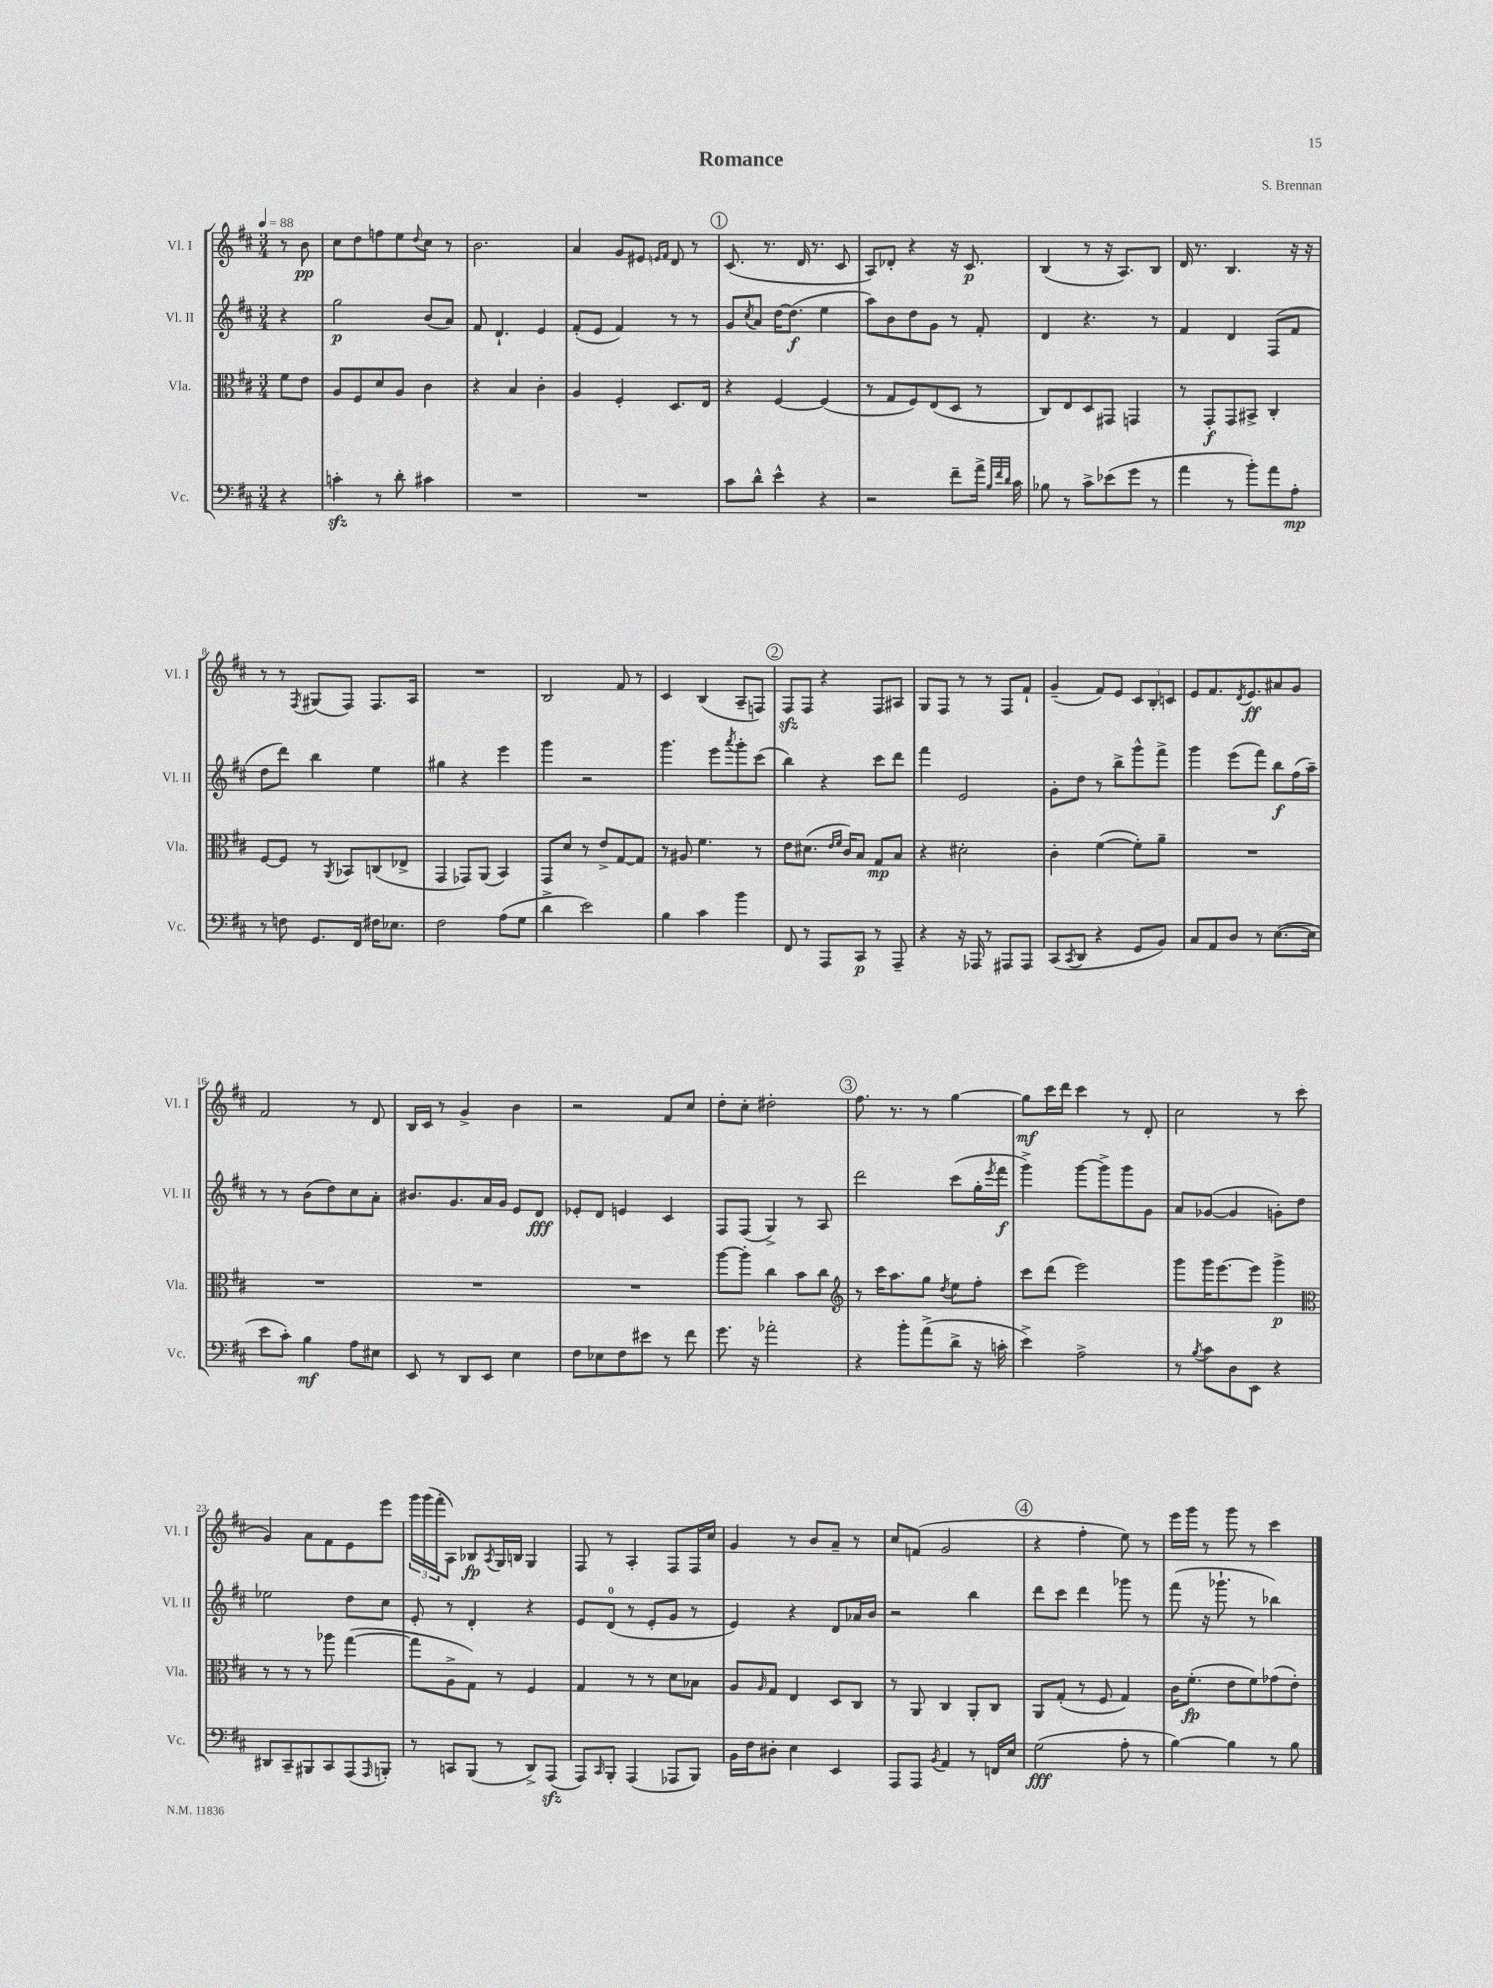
\header { title = "Romance" composer = "S. Brennan" }
<<
\new StaffGroup <<
\new Staff = "s0" \with { instrumentName = "Vl. I" shortInstrumentName = "Vl. I" } {
    \clef treble \key d \major \numericTimeSignature \time 3/4 \partial 4 \tempo 4 = 88
    r8 b'8\pp |
    cis''8 d''8 f''8 e''8 \appoggiatura { d''8 } cis''8 r8 |
    b'2. |
    a'4 g'8 eis'8 \grace { e'16 fis'16 } d'8 r8 |
    \mark \markup { \circle "1" } cis'8.( r8. d'16 r8. cis'8 |
    a8) des'8-. r4 r16 cis'8.\p |
    b4( r8 r16 a8.) b8 |
    d'16 r8. b4. r16 r16 |
    r8 r8 \acciaccatura { fis8 } gis8( fis8) fis8. a16 |
    R2. |
    b2 fis'8 r8 |
    cis'4 b4( a8-- f8) |
    \mark \markup { \circle "2" } fis8\sfz fis8 r4 fis8 ais8 |
    g8 fis8 r8 r8 fis8 fis'8-! |
    g'4--( fis'8) e'8 \tuplet 3/2 { cis'8 b8-. c'8 } |
    e'8 fis'8. \acciaccatura { d'8 } e'8.\ff ais'8 g'8 |
    fis'2 r8 d'8 |
    b16 cis'16 r8 g'4-> b'4 |
    r2 fis'8 cis''8 |
    d''8-. cis''8-. dis''2-. |
    \mark \markup { \circle "3" } fis''8. r8. r8 g''4~ |
    g''8\mf cis'''16 d'''16 cis'''4 r8 d'8-. |
    cis''2 r8 cis'''8( |
    g'4) a'8 fis'8 e'8 e'''8 |
    \tuplet 3/2 { g'''16 g'''16( fis'''16-. } a8) bes8\fp \acciaccatura { a8 } g16 b16 g4 |
    fis8 r8 a4-. fis8 fis16 cis''16 |
    g'4 r8 b'8 a'8-- r8 |
    cis''8 f'8( g'2 |
    \mark \markup { \circle "4" } r4 fis''4-. e''8) r8 |
    e'''16 g'''16 r8 g'''8 r8 cis'''4 \bar "|." |
}
\new Staff = "s1" \with { instrumentName = "Vl. II" shortInstrumentName = "Vl. II" } {
    \clef treble \key d \major \numericTimeSignature \time 3/4 \partial 4
    r4 |
    g''2\p b'8( a'8) |
    fis'8 d'4.-! e'4 |
    fis'8-.( e'8 fis'4) r8 r8 |
    \mark \markup { \circle "1" } g'8 \acciaccatura { cis''8 } a'8 d''16~ d''8.\f( e''4 |
    a''8) b'8 d''8 g'8 r8 fis'8-. |
    d'4 r4. r8 |
    fis'4 d'4 fis8( fis'8 |
    d''8 d'''8) b''4 e''4 |
    gis''4 r4 e'''4 |
    g'''4 r2 |
    g'''4. e'''8 \acciaccatura { a'''8 } g'''8-. cis'''8( |
    \mark \markup { \circle "2" } b''4) r4 cis'''8 d'''8 |
    fis'''4 e'2 |
    g'8-. d''8 r8 b''8-> g'''8-^ fis'''8-> |
    g'''4 e'''8( fis'''8) b''8\f fis''16( a''16--) |
    r8 r8 b'8( d''8) cis''8 a'8-. |
    bis'8. g'8. a'16 g'16 e'8 d'8\fff |
    ees'8-. d'8 e'4 cis'4 |
    fis8 fis8( g4->) r8 a8 |
    \mark \markup { \circle "3" } d'''2 cis'''8( g''16-. \acciaccatura { e'''8 } fis'''16\f |
    g'''4->) g'''8~ g'''8-> g'''8 g'8 |
    a'8 ges'8~( ges'4 g'8-.) d''8 |
    ees''2 d''8 cis''8 |
    e'8-. r8 d'4-. r4 |
    e'8 d'8-0( r8 e'8-. g'8 r8 |
    e'4) r4 d'8 aes'16 b'16 |
    r2 b''4 |
    \mark \markup { \circle "4" } d'''8 cis'''8 d'''4 ges'''8 r8 |
    fis'''8( r16 ges'''8.-! r8 bes''4) \bar "|." |
}
\new Staff = "s2" \with { instrumentName = "Vla." shortInstrumentName = "Vla." } {
    \clef alto \key d \major \numericTimeSignature \time 3/4 \partial 4
    fis'8 e'8 |
    a8 fis8 d'8 a8 cis'4 |
    r4 b4 cis'4-. |
    a4 fis4-. d8. e16 |
    \mark \markup { \circle "1" } r4 fis4~ fis4( |
    r8 g8 fis8) e8( d8 r8 |
    cis8) e8 d8 gis,8 g,4 |
    r8 g,8-.\f g,8 bis,8-> cis4-. |
    fis8~ fis8 r8 \acciaccatura { a,8 } bes,8 c8( ees8-> |
    g,4 ges,8) a,8( b,4) |
    g,8 d'8 r8 e'8-> g8~ g8 |
    r8 ais8 fis'4. r8 |
    \mark \markup { \circle "2" } e'8 dis'8.( \grace { e'16 fis'16 } cis'16) b8 g8\mp b8 |
    r4 dis'2-. |
    cis'4-. fis'4~( fis'8-.) a'8-- |
    R2. |
    R2. |
    R2. |
    R2. |
    a''8~ a''8-. cis''4 b'8 cis''8 |
    \mark \markup { \circle "3" } \clef treble r8 cis'''16 a''8. g''8 \acciaccatura { d''8 } e''8 fis''8-. |
    cis'''8 d'''8( e'''2) |
    g'''8 g'''16 e'''8.~ e'''8 g'''4->\p |
    \clef alto r8 r8 r8 aes''8 g''4~( |
    g''8 a8-> g8) r8 fis4 |
    g4 r8 r8 d'8 bes8 |
    a8 \grace { a16 } g8 e4 d8 cis8 |
    r8 a,8 cis4 a,8-. cis8 |
    \mark \markup { \circle "4" } a,8 g8-.( r8 fis8 g4) |
    cis'16 fis'8.-.\fp( e'8 fis'8) ges'8( e'8-.) \bar "|." |
}
\new Staff = "s3" \with { instrumentName = "Vc." shortInstrumentName = "Vc." } {
    \clef bass \key d \major \numericTimeSignature \time 3/4 \partial 4
    r4 |
    c'4-.\sfz r8 d'8-. cis'4 |
    R2. |
    R2. |
    \mark \markup { \circle "1" } cis'8 d'8-^ e'4-^ r4 |
    r2 fis'8-- a'16-> \grace { b32 fis'32 d'32 } cis'16 |
    bes8 r8 cis'8-> ees'8( g'8 r8 |
    a'4 r8 b'8-.) a'8 a8-.\mp |
    r8 f8 g,8. fis,16 fis16 ees8. |
    fis2 a8( g8 |
    d'4-> e'2) |
    b4 cis'4 b'4 |
    \mark \markup { \circle "2" } fis,8 r8 a,,8 cis,8\p r8 a,,8-- |
    r4 r16 aes,,16 r8 ais,,8 ais,,8 |
    cis,8( \acciaccatura { cis,8 } d,8 r4 g,8 b,8) |
    cis8 a,8 d8 r8 e8.~( e16 |
    e'8 cis'8-.) b4\mf a8 eis8 |
    e,8 r8 d,8 e,8 e4 |
    fis8 ees8 fis8 eis'8 r8 fis'8 |
    g'8. r16 aes'2-. |
    \mark \markup { \circle "3" } r4 b'8-. a'8->( d'8-> r16 c'16-. |
    e'4->) a2-> |
    r8 \acciaccatura { b8 } cis'8 d8 e,8 r4 |
    dis,8 cis,8-- bis,,8 cis,8 a,,8( \grace { a,,16 } b,,8-.) |
    r8 c,8 b,,8( r8 d,8->) a,,8\sfz( |
    a,,8) \grace { cis,16 } b,,8-. a,,4( aes,,8 b,,8) |
    b,16 fis16 dis8-. e4 e,4 |
    a,,8 a,,8 \acciaccatura { b,8 } a,4 r8 f,16 e16 |
    \mark \markup { \circle "4" } g2\fff( a8-. r8 |
    b4~) b4 r8 b8 \bar "|." |
}
>>
>>
